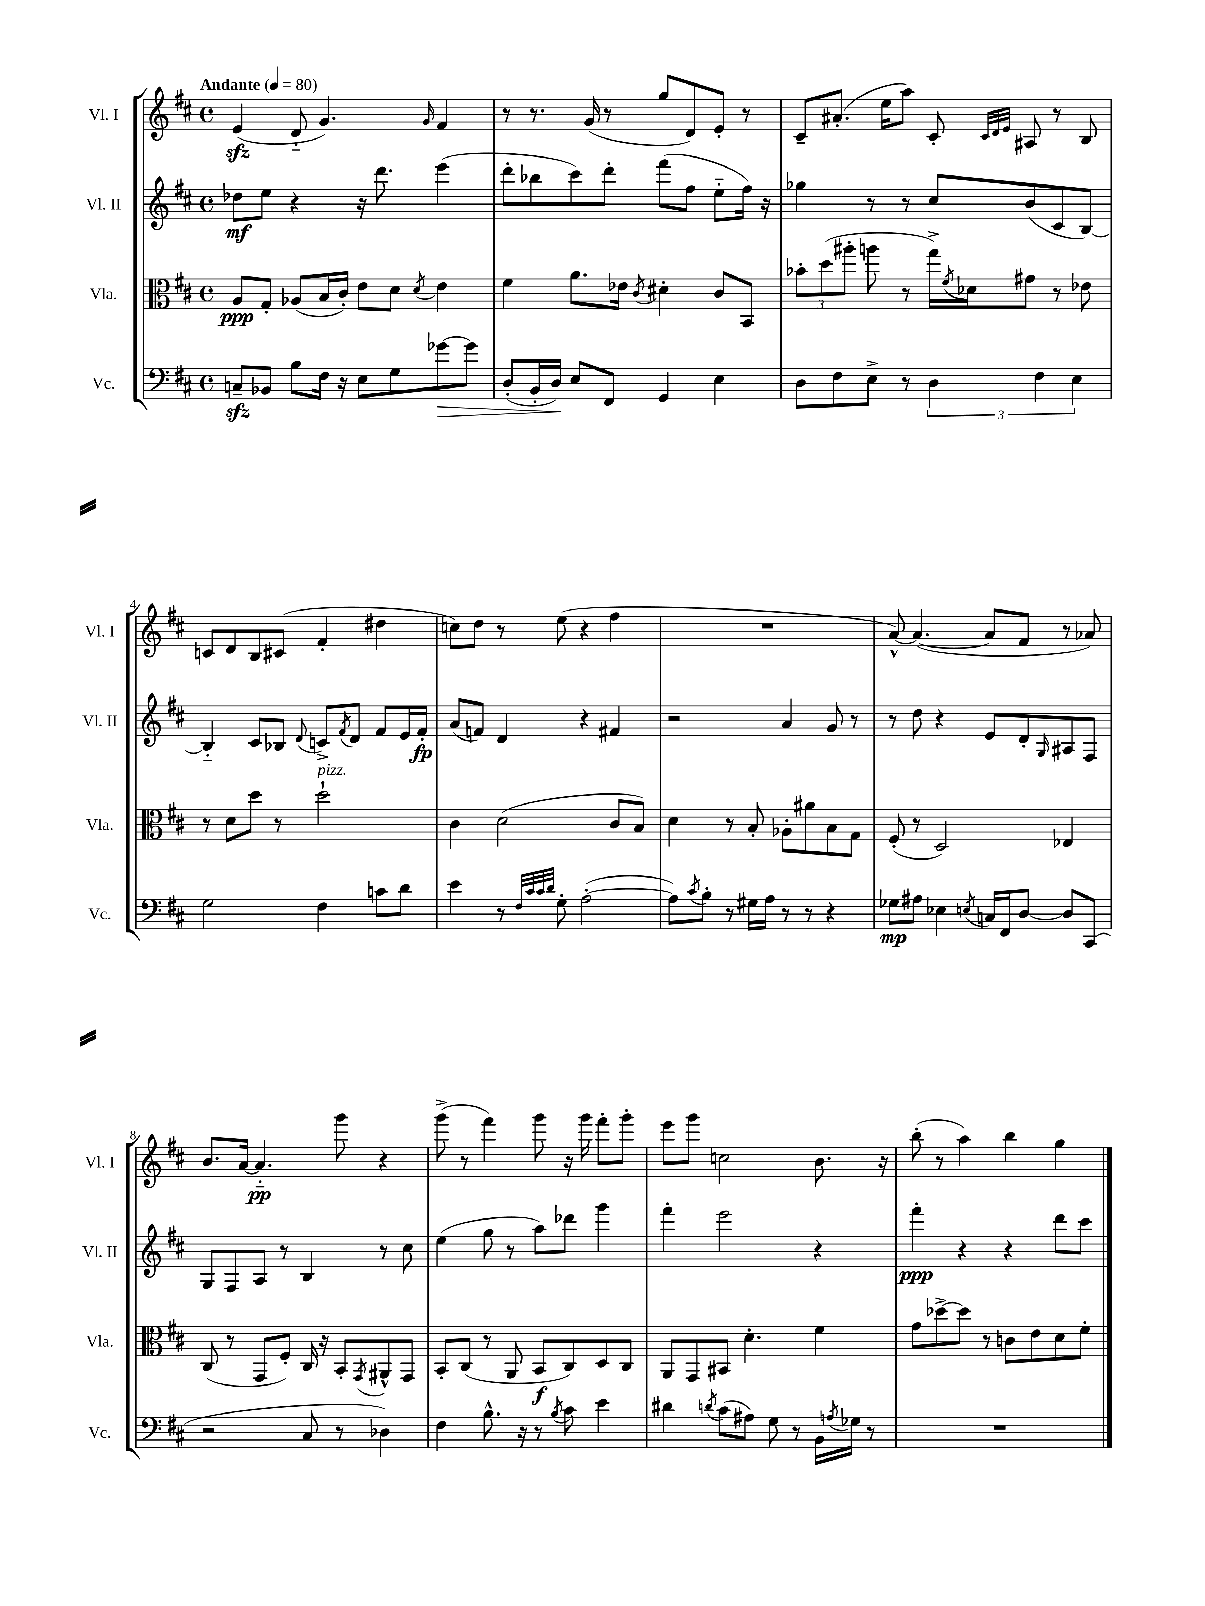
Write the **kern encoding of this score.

**kern	**dynam	**kern	**dynam	**kern	**dynam	**kern	**dynam
*part4	*part4	*part3	*part3	*part2	*part2	*part1	*part1
*staff4	*staff4	*staff3	*staff3	*staff2	*staff2	*staff1	*staff1
*I"Vc.	*	*I"Vla.	*	*I"Vl. II	*	*I"Vl. I	*
*I'Vc.	*	*I'Vla.	*	*I'Vl. II	*	*I'Vl. I	*
*clefF4	*	*clefC3	*	*clefG2	*	*clefG2	*
*k[f#c#]	*	*k[f#c#]	*	*k[f#c#]	*	*k[f#c#]	*
*M4/4	*	*M4/4	*	*M4/4	*	*M4/4	*
*met(c)	*	*met(c)	*	*met(c)	*	*met(c)	*
*MM80	*	*MM80	*	*MM80	*	*MM80	*
=1	=1	=1	=1	=1	=1	=1	=1
!	!	!	!	!	!	!LO:TX:a:B:t=Andante	!
8Cnzz~/L	.	8A/L	ppp	8dd-X\L	mf	(4ezz/	.
8BB-X/J	.	8G'/J	.	8ee\J	.	.	.
8B\L	.	(8A-X/L	.	4r	.	8d/	.
16F#\Jk	.	16B/L	.	.	.	4.g/)	.
16r	.	16c#'/JJ)	.	.	.	.	.
8E\L	.	8e\L	.	16r	.	.	.
.	.	.	.	8.ddd\	.	.	.
8G\	.	8d\J	.	.	.	.	.
.	.	8qd/	.	.	.	16qqg/	.
!	!LO:HP:b	!	!	!	!	!	!
[8g-X\	>	4e\	.	(4eee\	.	4f#/	.
8g-\J]	.	.	.	.	.	.	.
=2	=2	=2	=2	=2	=2	=2	=2
(8D'/L	.	4f#\	.	8ddd'\L	.	8r	.
16BB'/L	.	.	.	8bb-X\	.	8.r	.
16D/JJ)	.	.	.	.	.	.	.
8E/L	]	8.a\L	.	8ccc#\)	.	.	.
.	.	.	.	.	.	(16g/	.
8FF#/J	.	.	.	8ddd'\J	.	8r	.
.	.	16e-X\Jk	.	.	.	.	.
.	.	8qc#/	.	.	.	.	.
4GG/	.	4d#X'\	.	(8fff#\L	.	8gg/L	.
.	.	.	.	8ff#\J	.	8d/)	.
4E\	.	8c#/L	.	8ee\L	.	8e'/J	.
.	.	8BB/J	.	16ff#\Jk)	.	8r	.
.	.	.	.	16r	.	.	.
=3	=3	=3	=3	=3	=3	=3	=3
8D\L	.	12b-X'\L	.	4gg-X\	.	8c#~/L	.
.	.	(12dd\	.	.	.	.	.
8F#\	.	.	.	.	.	(8.a#X'/J	.
.	.	12aa#X'\J	.	.	.	.	.
8E^\J	.	8aan\	.	8r	.	.	.
.	.	.	.	.	.	16ee\KL	.
8r	.	8r	.	8r	.	8aa\J)	.
6D\	.	16gg^\LL)	.	8cc#/L	.	8c#'/	.
.	.	8qf#/	.	.	.	.	.
.	.	16d-X\J	.	.	.	.	.
.	.	.	.	.	.	32qqc#/LLL	.
.	.	.	.	.	.	32qqd/	.
.	.	.	.	.	.	32qqe/JJJ	.
.	.	8g#X\J	.	(8b/	.	8A#X/	.
6F#\	.	.	.	.	.	.	.
.	.	8r	.	8c#/	.	8r	.
6E\	.	.	.	.	.	.	.
.	.	8e-X\	.	[8B/J)	.	8B/	.
!!LO:LB:g=z
=4	=4	=4	=4	=4	=4	=4	=4
2G\	.	8r	.	4B/]	.	8cn/L	.
.	.	8d\L	.	.	.	8d/	.
.	.	8dd\J	.	8c#/L	.	8B/	.
.	.	8r	.	8B-X/J	.	(8c#X/J	.
.	.	.	.	8qqd/	.	.	.
!	!	!LO:TX:a:i:t=pizz.	!	!	!	!	!
4F#\	.	2dd`\	.	8cn^/L	.	4f#'/	.
.	.	.	.	8qf#/	.	.	.
.	.	.	.	8d/J	.	.	.
8cn\L	.	.	.	8f#/L	.	4dd#X\	.
8d\J	.	.	.	16e/L	.	.	.
.	.	.	.	16f#'/JJ	fp	.	.
=5	=5	=5	=5	=5	=5	=5	=5
4e\	.	4c#\	.	(8a/L	.	8ccn\L)	.
.	.	.	.	8fn/J)	.	8dd\J	.
8r	.	(2d\	.	4d/	.	8r	.
32qqF#/LLL	.	.	.	.	.	.	.
32qqc#/	.	.	.	.	.	.	.
32qqc#/	.	.	.	.	.	.	.
32qqd/JJJ	.	.	.	.	.	.	.
8G'\	.	.	.	.	.	(8ee\	.
([2A'\	.	.	.	4r	.	4r	.
.	.	8c#/L	.	4f#X/	.	4ff#\	.
.	.	8B/J)	.	.	.	.	.
=6	=6	=6	=6	=6	=6	=6	=6
8A\L])	.	4d\	.	2r	.	1r	.
8qc#/	.	.	.	.	.	.	.
8B'\J	.	.	.	.	.	.	.
8r	.	8r	.	.	.	.	.
16G#X\LL	.	8B'/	.	.	.	.	.
16A\JJ	.	.	.	.	.	.	.
8r	.	8A-X'\L	.	4a/	.	.	.
8r	.	8a#X\	.	.	.	.	.
4r	.	8B\	.	8g/	.	.	.
.	.	8G\J	.	8r	.	.	.
=7	=7	=7	=7	=7	=7	=7	=7
8G-X\L	mp	(8F#'/	.	8r	.	[8a^^/)	.
8A#X\J	.	8r	.	8dd\	.	(4.a/_	.
4E-X\	.	2D/)	.	4r	.	.	.
8qEn/	.	.	.	.	.	.	.
16Cn/LL	.	.	.	8e/L	.	8a/L]	.
16FF#/J	.	.	.	.	.	.	.
[8D/J	.	.	.	8d'/	.	8f#/J	.
.	.	.	.	16qqG/	.	.	.
8D/L]	.	4E-X/	.	8A#X/	.	8r	.
(8CC#/J	.	.	.	8F#/J	.	8a-X/)	.
!!LO:LB:g=z
=8	=8	=8	=8	=8	=8	=8	=8
2r	.	(8C#/	.	8G/L	.	8.b/L	.
.	.	8r	.	8F#/	.	.	.
.	.	.	.	.	.	[16a/Jk	.
.	.	8GG/L	.	8A/J	.	4.a/]	pp
.	.	8F#'/J)	.	8r	.	.	.
8C#/	.	16C#/	.	4B/	.	.	.
.	.	16r	.	.	.	.	.
8r	.	8BB'/L	.	.	.	8ggg\	.
.	.	8qGG/	.	.	.	.	.
4D-X\)	.	8AA#X^^/	.	8r	.	4r	.
.	.	8GG/J	.	8cc#\	.	.	.
=9	=9	=9	=9	=9	=9	=9	=9
4F#\	.	8BB'/L	.	(4ee\	.	(8ggg^\	.
.	.	(8C#/J	.	.	.	8r	.
8.B^^\	.	8r	.	8gg\	.	4fff#\)	.
.	.	8AA/	.	8r	.	.	.
16r	.	.	.	.	.	.	.
8r	.	8BB/L	f	8aa\L)	.	8ggg\	.
8qB/	.	.	.	.	.	.	.
8c#\	.	8C#/)	.	8ddd-X\J	.	16r	.
.	.	.	.	.	.	16ggg\	.
4e\	.	8D/	.	4ggg\	.	8fff#'\L	.
.	.	8C#/J	.	.	.	8ggg'\J	.
=10	=10	=10	=10	=10	=10	=10	=10
4d#X\	.	8AA/L	.	4fff#'\	.	8eee\L	.
.	.	8GG/	.	.	.	8ggg\J	.
8qdn/	.	.	.	.	.	.	.
(8c#\L	.	8BB#X/J	.	2eee\	.	2ccn\	.
8A#X\J)	.	4.d'\	.	.	.	.	.
8G\	.	.	.	.	.	.	.
8r	.	.	.	.	.	.	.
16BB\LL	.	4f#\	.	4r	.	8.b\	.
8qAn/	.	.	.	.	.	.	.
16G-X\JJ	.	.	.	.	.	.	.
8r	.	.	.	.	.	.	.
.	.	.	.	.	.	16r	.
=11	=11	=11	=11	=11	=11	=11	=11
1r	.	8g\L	.	4fff#'\	ppp	(8bb'\	.
.	.	[8dd-X^\	.	.	.	8r	.
.	.	8dd-\J]	.	4r	.	4aa\)	.
.	.	8r	.	.	.	.	.
.	.	8cn\L	.	4r	.	4bb\	.
.	.	8e\	.	.	.	.	.
.	.	8d\	.	8ddd\L	.	4gg\	.
.	.	8f#'\J	.	8ccc#\J	.	.	.
==	==	==	==	==	==	==	==
*-	*-	*-	*-	*-	*-	*-	*-
